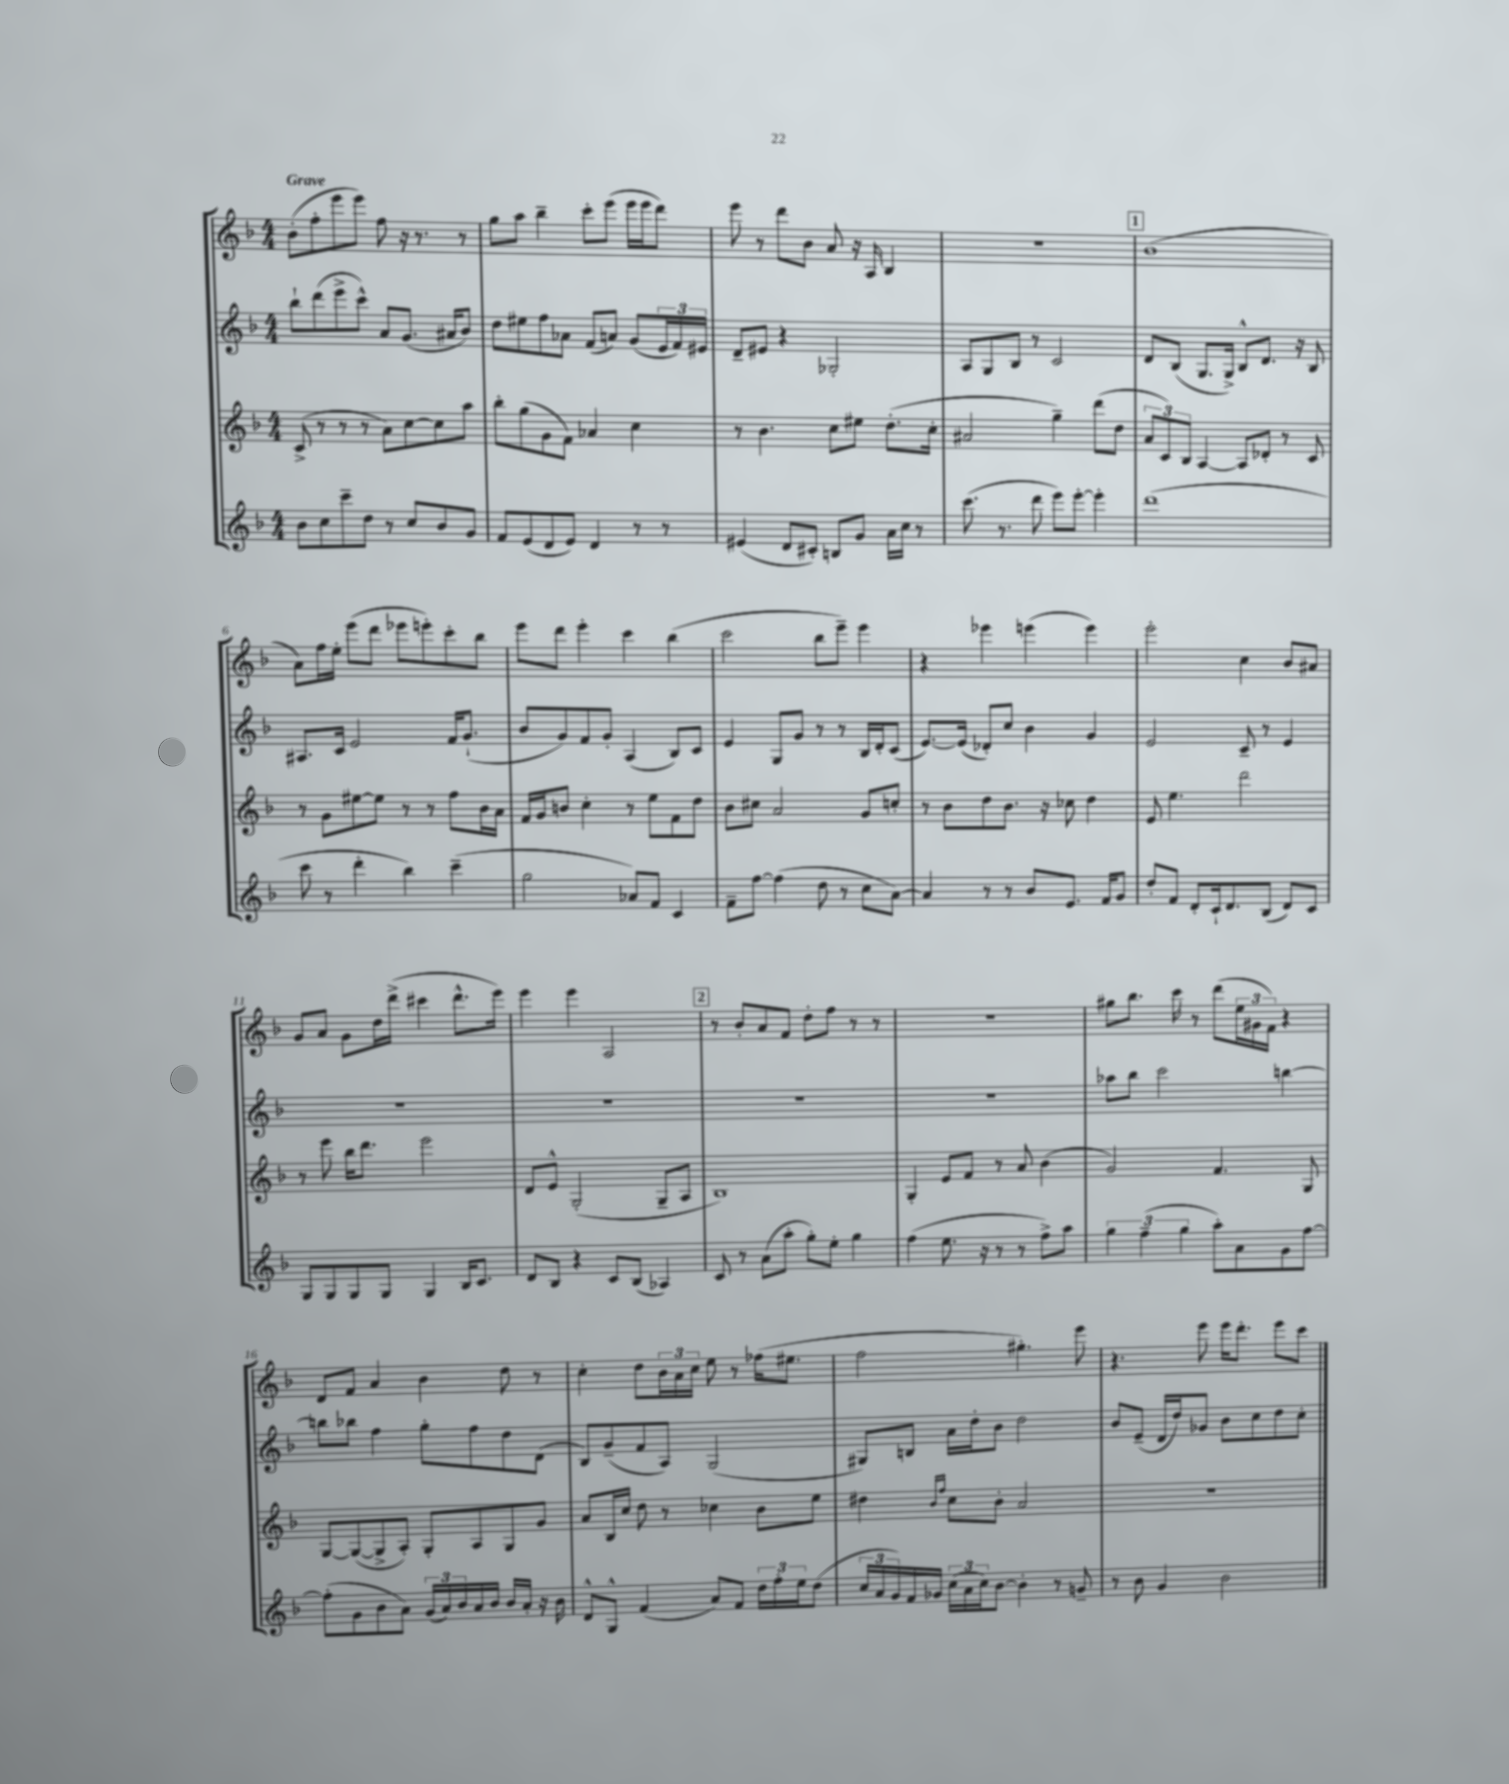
<<
\new StaffGroup <<
\new Staff = "s0" {
    \clef treble \key f \major \numericTimeSignature \time 4/4 \tempo "Grave"
    bes'8-.( f''8-. e'''8 e'''8) f''8 r16 r8. r8 |
    g''8 a''8 bes''4-- c'''8-. e'''8( e'''16 e'''16 d'''8) |
    e'''8 r8 d'''8 bes'8 a'8 r16 a16 bes4 |
    R1 |
    \mark \markup { \box "1" } bes'1( |
    a'8) f''16 e''16-. e'''8( d'''8 ees'''8 e'''8-.) c'''8-. bes''8 |
    e'''8 d'''8 e'''4-. c'''4 bes''4( |
    c'''2 bes''8 e'''8--) e'''4 |
    r4 ees'''4 e'''4( e'''4) |
    e'''2-. c''4 bes'8 ais'8 |
    g'8 a'8 g'8 d''16 d'''16->( cis'''4 d'''8.-^ e'''16) |
    e'''4 e'''4 a2 |
    \mark \markup { \box "2" } r8 bes'8-. a'8 f'8 d''8-. f''8 r8 r8 |
    R1 |
    gis''8 bes''8. c'''16 r8 d'''8( \tuplet 3/2 { e''16 gis'16 f'16) } r4 |
    d'8 f'8 a'4 bes'4 d''8 r8 |
    c''4-. d''8 \tuplet 3/2 { bes'16 a'16 c''16 } e''8 r8 fes''16( eis''8. |
    f''2 gis''4.-.) e'''8 |
    r4. e'''8 e'''16 d'''8.-. e'''8 c'''8 \bar "|." |
}
\new Staff = "s1" {
    \clef treble \key f \major \numericTimeSignature \time 4/4
    bes''8-! d'''8( e'''8-> c'''8-^) a'8 g'8.( ais'16 bes'8) |
    d''8 eis''8 f''8 aes'8 f'8( a'8) g'8( \tuplet 3/2 { e'16 f'16) eis'16 } |
    d'8-- eis'8 r4 ges2-. |
    a8 g8 bes8 r8 c'2 |
    \mark \markup { \box "1" } d'8 bes8( g8. g16->) bes8-^ d'8. r16 bes8 |
    ais8. c'16 e'2 f'16 g'8.-!( |
    bes'8 g'8) f'8 g'8-. a4( bes8) c'8 |
    e'4 g8 g'8 r8 r8 bes16 d'16-. c'8( |
    e'8.~) e'16( des'8-.) c''8 bes'4 g'4 |
    e'2 c'8-- r8 e'4 |
    R1 |
    R1 |
    \mark \markup { \box "2" } R1 |
    R1 |
    aes''8 bes''8 c'''2 b''4~ |
    b''8 bes''8 f''4 g''8-. f''8 d''8 d'8( |
    bes8) g'8--( f'8 a8) g2( |
    gis8) b8 a'16 d''16-. bes'8 d''2 |
    bes'8 e'8--( d'16 d''16) ges'8 bes'8 c''8 d''8 c''8-. \bar "|." |
}
\new Staff = "s2" {
    \clef treble \key f \major \numericTimeSignature \time 4/4
    c'8->( r8 r8 r8 a'8) c''8~ c''8 a''8 |
    bes''8-. g''8( g'8 f'8) aes'4 c''4 |
    r8 bes'4. c''8 eis''8 d''8.-.( c''16-. |
    ais'2 g''4--) d'''8( d''8 |
    \mark \markup { \box "1" } \tuplet 3/2 { a'8 c'8) bes8 } a4~ a8 des'8-. r8 c'8 |
    r8 g'8 eis''8~ eis''8 r8 r8 f''8 bes'16 a'16 |
    f'16 g'16 b'8 c''4-. r8 e''8 f'8 d''8 |
    bes'8 cis''8 a'2 g'8 c''8-. |
    r8 bes'8 d''8 bes'8. r16 ces''8 d''4 |
    e'8 e''4. d'''2 |
    r8 e'''8 bes''16 d'''8. e'''2 |
    d'8 e'8-^ g2-.( g8-- a8 |
    \mark \markup { \box "2" } bes1) |
    g4-. e'8 f'8 r8 a'8 bes'4( |
    g'2) f'4. g8 |
    g8~ g8~( g8-> a8-.) g8-. a8 g8 g'8 |
    a'8 bes16 c''16 d''8 r8 ces''4 bes'8 e''8 |
    dis''4 \grace { bes'16 f''16 } c''8 bes'8-. a'2 |
    R1 \bar "|." |
}
\new Staff = "s3" {
    \clef treble \key f \major \numericTimeSignature \time 4/4
    bes'8 c''8 c'''8-- d''8 r8 c''8 bes'8 g'8 |
    f'8 e'8( d'8 e'8) d'4 r8 r8 |
    eis'4( d'8 cis'8-.) b8 g'8 a'16 c''16 r8 |
    c'''8.( r8. d'''8 e'''8) e'''8~-. e'''4-. |
    \mark \markup { \box "1" } d'''1( |
    c'''8 r8 d'''4-. bes''4) c'''4--( |
    g''2 aes'8) f'8 c'4 |
    f'8-- f''8~ f''4( d''8 r8 c''8 a'8~) |
    a'4 r8 r8 bes'8 e'8. f'16 g'8 |
    d''8-. f'8 d'8-. c'16-! d'8. bes8( d'8) c'8 |
    g8 g8 g8 g8 g4 bes16 c'8. |
    d'8 bes8 r4 c'8 bes8( aes4) |
    \mark \markup { \box "2" } c'8 r8 a'8( a''8-. g''8-.) e''8-. g''4 |
    f''4( e''8. r16 r8 r8 f''8->) a''8 |
    \tuplet 3/2 { g''4 f''4--( g''4 } a''8-.) a'8 g'8 f''8~ |
    f''8-.( g'8 bes'8 a'8) \tuplet 3/2 { g'16( a'16) bes'16 } a'16 bes'16 bes'16 a'16-. r16 bes'16 |
    d'8-^ g8-^ f'4( a'8) f'8 \tuplet 3/2 { d''16 f''16-. e''16 } d''8( |
    \tuplet 3/2 { c''16 a'16 g'16) } f'16 ges'16 \tuplet 3/2 { c''16( a'16 c''16) } bes'8~ bes'4-. r8 g'8-- |
    r8 bes'8 g'4 bes'2 \bar "|." |
}
>>
>>
